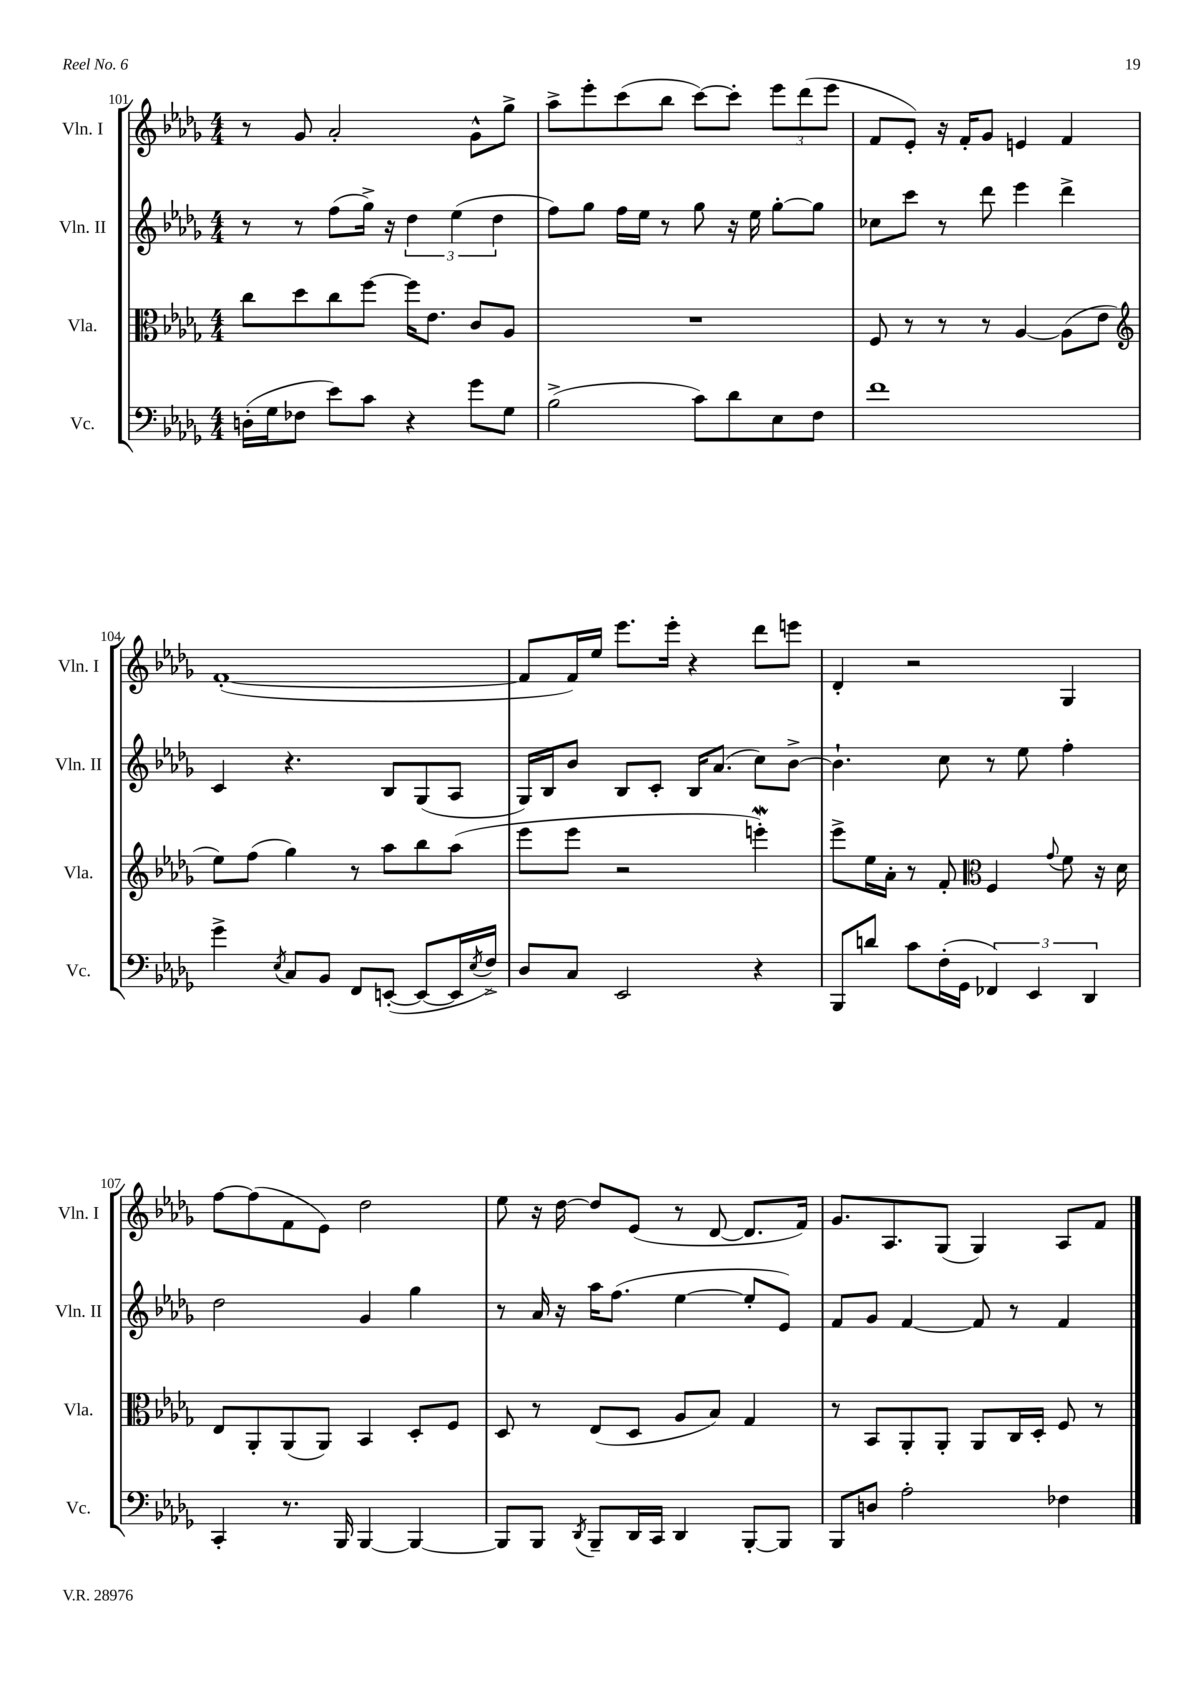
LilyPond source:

<<
\new StaffGroup <<
\new Staff = "s0" \with { instrumentName = "Vln. I" shortInstrumentName = "Vln. I" } {
    \clef treble \key des \major \numericTimeSignature \time 4/4
    r8 ges'8 aes'2-. ges'8-^ ges''8-> |
    aes''8-> ees'''8-. c'''8( bes''8 c'''8~) c'''8-. \tuplet 3/2 { ees'''8 des'''8( ees'''8 } |
    f'8 ees'8-.) r16 f'16-. ges'8 e'4 f'4 |
    f'1~-.( |
    f'8 f'16) ees''16 ees'''8. ees'''16-. r4 des'''8 e'''8 |
    des'4-. r2 ges4 |
    f''8~ f''8( f'8 ees'8) des''2 |
    ees''8 r16 des''16~ des''8 ees'8( r8 des'8~ des'8. f'16) |
    ges'8. aes8. ges8( ges4) aes8 f'8 \bar "|." |
}
\new Staff = "s1" \with { instrumentName = "Vln. II" shortInstrumentName = "Vln. II" } {
    \clef treble \key des \major \numericTimeSignature \time 4/4
    r8 r8 f''8( ges''16->) r16 \tuplet 3/2 { des''4 ees''4( des''4 } |
    f''8) ges''8 f''16 ees''16 r8 ges''8 r16 ees''16 ges''8~-. ges''8 |
    ces''8 c'''8 r8 des'''8 ees'''4 des'''4-> |
    c'4 r4. bes8 ges8( aes8 |
    ges16) bes16 bes'8 bes8 c'8-. bes16 aes'8.( c''8) bes'8~-> |
    bes'4.-! c''8 r8 ees''8 f''4-. |
    des''2 ges'4 ges''4 |
    r8 aes'16 r16 aes''16 f''8.( ees''4~ ees''8-. ees'8) |
    f'8 ges'8 f'4~ f'8 r8 f'4 \bar "|." |
}
\new Staff = "s2" \with { instrumentName = "Vla." shortInstrumentName = "Vla." } {
    \clef alto \key des \major \numericTimeSignature \time 4/4
    c''8 des''8 c''8 f''8~ f''16 ees'8. c'8 aes8 |
    R1 |
    f8 r8 r8 r8 aes4~ aes8( ees'8 |
    \clef treble ees''8) f''8( ges''4) r8 aes''8 bes''8 aes''8( |
    ees'''8 ees'''8 r2 e'''4-.\mordent) |
    ees'''8-> ees''16 aes'16-. r8 f'8-. \clef alto f4 \appoggiatura { ges'8 } f'8 r16 des'16 |
    ees8 aes,8-. aes,8( aes,8) bes,4 des8-. f8 |
    des8 r8 ees8( des8 aes8 bes8) ges4 |
    r8 bes,8 aes,8-. aes,8-. aes,8 c16 des16-. f8 r8 \bar "|." |
}
\new Staff = "s3" \with { instrumentName = "Vc." shortInstrumentName = "Vc." } {
    \clef bass \key des \major \numericTimeSignature \time 4/4
    d16-.( ges16 fes8 ees'8) c'8 r4 ges'8 ges8 |
    bes2->( c'8) des'8 ees8 f8 |
    f'1 |
    ges'4-> \acciaccatura { ees8 } c8 bes,8 f,8 e,8~-.( e,8~ e,16 \acciaccatura { ees8 } f16->) |
    des8 c8 ees,2 r4 |
    bes,,8 d'8 c'8 f16-.( ges,16 \tuplet 3/2 { fes,4) ees,4 des,4 } |
    c,4-. r8. bes,,16 bes,,4~ bes,,4~ |
    bes,,8 bes,,8 \acciaccatura { des,8 } bes,,8-- des,16 c,16 des,4 bes,,8~-. bes,,8 |
    bes,,8 d8 aes2-. fes4 \bar "|." |
}
>>
>>
\layout { \context { \Score currentBarNumber = #101 } }
